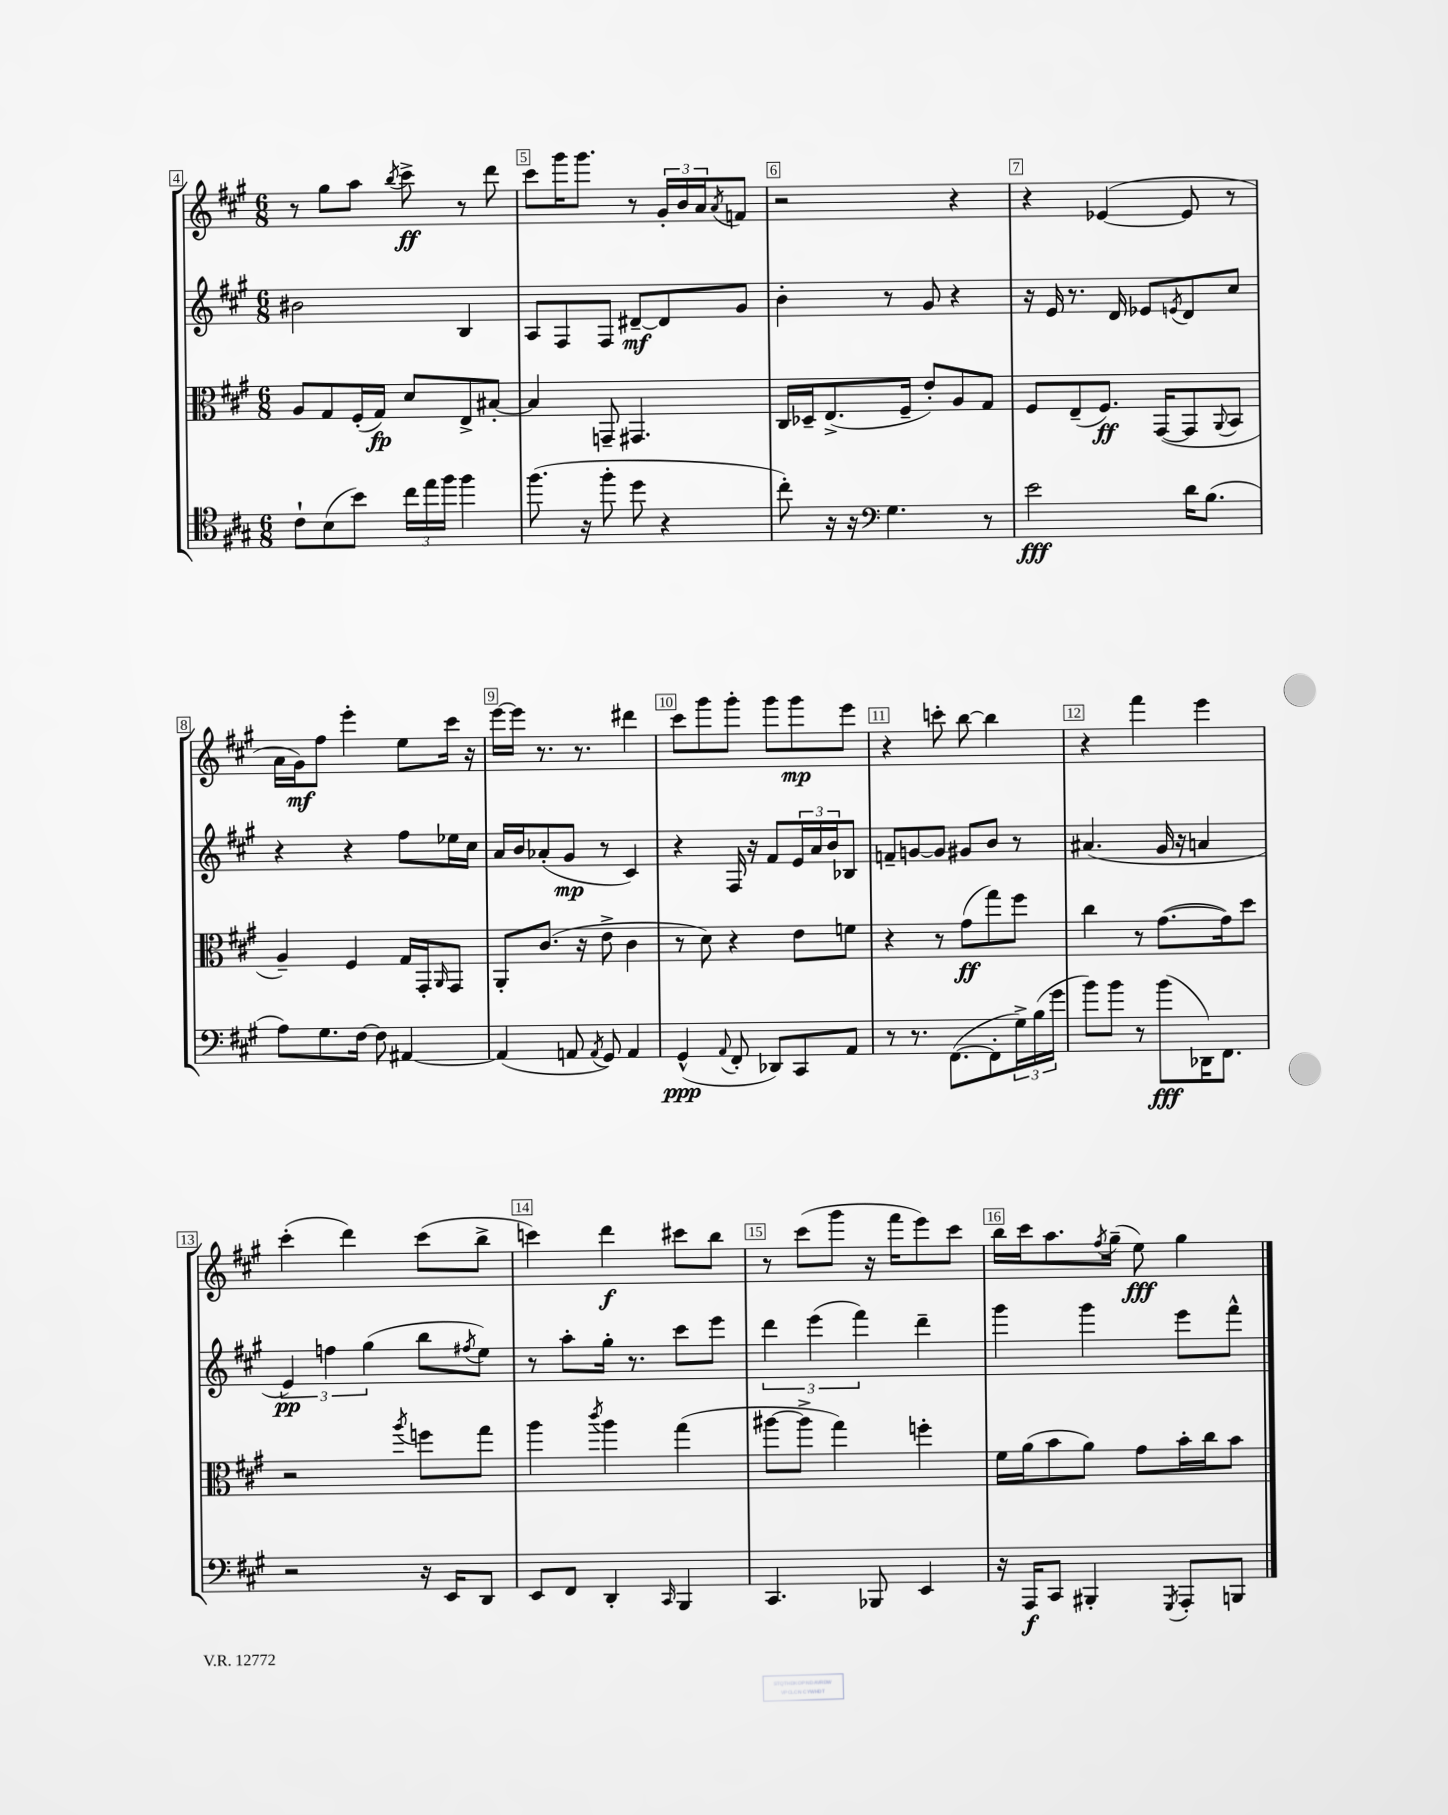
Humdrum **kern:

**kern	**kern	**kern	**kern
*staff4	*staff3	*staff2	*staff1
*clefC4	*clefC3	*clefG2	*clefG2
*k[f#c#g#]	*k[f#c#g#]	*k[f#c#g#]	*k[f#c#g#]
*M6/8	*M6/8	*M6/8	*M6/8
8c#`\L	8A/L	2b#\	8r
(8B\	8G#/	.	8gg#\L
8b\J)	(16F#'/L	.	8aa\J
.	16G#/JJ)	.	.
.	.	.	8qbb/
24cc#\LL	8d/L	.	8ccc#^\
24ee\	.	.	.
24ff#\JJ	.	.	.
4ff#\	8E^/	4B/	8r
.	[8B#'/J	.	8ddd\
=	=	=	=
(8.ff#\	4B#/]	8A/L	8ccc#\L
.	.	8F#/	16ggg#\K
16r	.	.	8.ggg#\J
8ff#'\	8GG~/	8F#/J	.
8dd\	4.GG#/	[8d#~/L	8r
4r	.	8d#/]	24g#'/LL
.	.	.	24b/
.	.	.	24a/J
.	.	.	8qa/
.	.	8g#/J	8f/J
=	=	=	=
8cc#'\)	16C#/LL	4b'\	2r
.	16D-~/J	.	.
16r	(8.E^/	.	.
16r	.	.	.
*clefF4	*	*	*
4.G#\	.	8r	.
.	16F#~/Jk	.	.
.	8e'/L)	8g#/	.
.	8A/	4r	4r
8r	8G#/J	.	.
=	=	=	=
2e\	8F#/L	16r	4r
.	.	16e/	.
.	(8E~/	8.r	.
.	8.F#/J)	.	([4e-/
.	.	16d/	.
.	.	8e-/L	.
.	([16GG#/LK	.	.
.	.	8qe/	.
16d\LK	8GG#/]	8d/	8e-/]
(8.B\J	.	.	.
.	8qqAA/	.	.
.	8BB/J	8cc#/J	8r
=	=	=	=
8A\L)	4A~/)	4r	16a\LL
.	.	.	16g#\J)
8.G#\	.	.	8ff#\J
.	4F#/	4r	4eee'\
[16F#\Jk	.	.	.
8F#\]	.	.	.
[4AA#/	16G#/LL	8ff#\L	8ee\L
.	16GG#'/J	.	.
.	16qqAA/	.	.
.	8GG#/J	16ee-\L	16ccc#\Jk
.	.	16cc#\JJ	16r
=	=	=	=
(4AA#/]	8AA'/L	16a/LL	[16eee\LL
.	.	16b/J	16eee\]JJ
.	(8.c#/J	(8a-'/	8.r
8AA/	.	8g#/J	.
.	16r	.	8.r
8qAA/	.	.	.
8GG#/)	8e^\	8r	.
4AA/	4c#\	4c#/)	4ddd#\
=	=	=	=
(4GG#^^/	8r	4r	8ccc#\L
.	8d\)	.	8ggg#\
8qqAA/	.	.	.
8FF#'/	4r	16F#/	8ggg#'\J
.	.	16r	.
8DD-/L)	.	8f#/L	8ggg#\L
8CC#/	8e\L	24e/L	8ggg#\
.	.	24a/	.
.	.	24b/J	.
8AA/J	8f\J	8B-/J	8eee\J
=	=	=	=
8r	4r	8f~/L	4r
8.r	.	[8g/	.
.	8r	8g/]J	8ccc'\
([8.FF#\L	.	.	.
.	(8g#\L	8g#/L	[8bb\
8FF#'\]	8gg#\)	8b/J	4bb\]
24G#^\L)	8ff#\J	8r	.
(24B\	.	.	.
24g#\JJ	.	.	.
=	=	=	=
8b\L)	4cc#\	(4.a#/	4r
8b\J	.	.	.
8r	8r	.	4fff#\
(8b\L	([8.g#\L	16g#/	.
.	.	16r	.
16DD-\K)	.	4a/	4eee\
8.FF#\J	16g#\]k)	.	.
.	8dd\J	.	.
=	=	=	=
2r	2r	6e/)	(4ccc#'\
.	.	6ff\	.
.	.	.	4ddd\)
.	.	(6gg#\	.
.	8qaa/	.	.
16r	8ff\L	8bb\L	(8ccc#\L
16EE/LK	.	.	.
.	.	8qff#/	.
8DD/J	8gg#\J	8ee\J)	8bb^\J
=	=	=	=
8EE/L	4aa\	8r	4ccc\)
8FF#/J	.	8aa'\L	.
.	8qccc#/	.	.
4DD'/	4aa\	16gg#'\Jk	4ddd\
.	.	8.r	.
16qqCC#/	.	.	.
4BBB/	(4gg#\	8ccc#\L	8ccc#\L
.	.	8eee\J	8bb\J
=	=	=	=
4.CC#/	[8aa#\L	6ddd\	8r
.	8aa#^\]J	.	(8ccc#\L
.	.	(6eee\	.
.	4gg#\)	.	8ggg#\J
.	.	6fff#\)	.
8BBB-/	.	.	16r
.	.	.	16fff#\LK
4EE/	4ff'\	4ddd~\	8eee\)
.	.	.	8ccc#\J
=	=	=	=
16r	16f#\LL	4ggg#\	16bb\LL
16AAA/LK	(16a\J	.	16ccc#\J
8CC#/J	8b\	.	8.aa\
4BBB#'/	8a\J)	4ggg#\	.
.	.	.	8qff#/
.	.	.	(16gg#~\Jk
.	8g#\L	.	8ee\)
8qGGG#/	.	.	.
8AAA'/L	16b'\L	8eee\L	4gg#\
.	16cc#\J	.	.
8BBB/J	8b\J	8fff#^^\J	.
==	==	==	==
*-	*-	*-	*-
